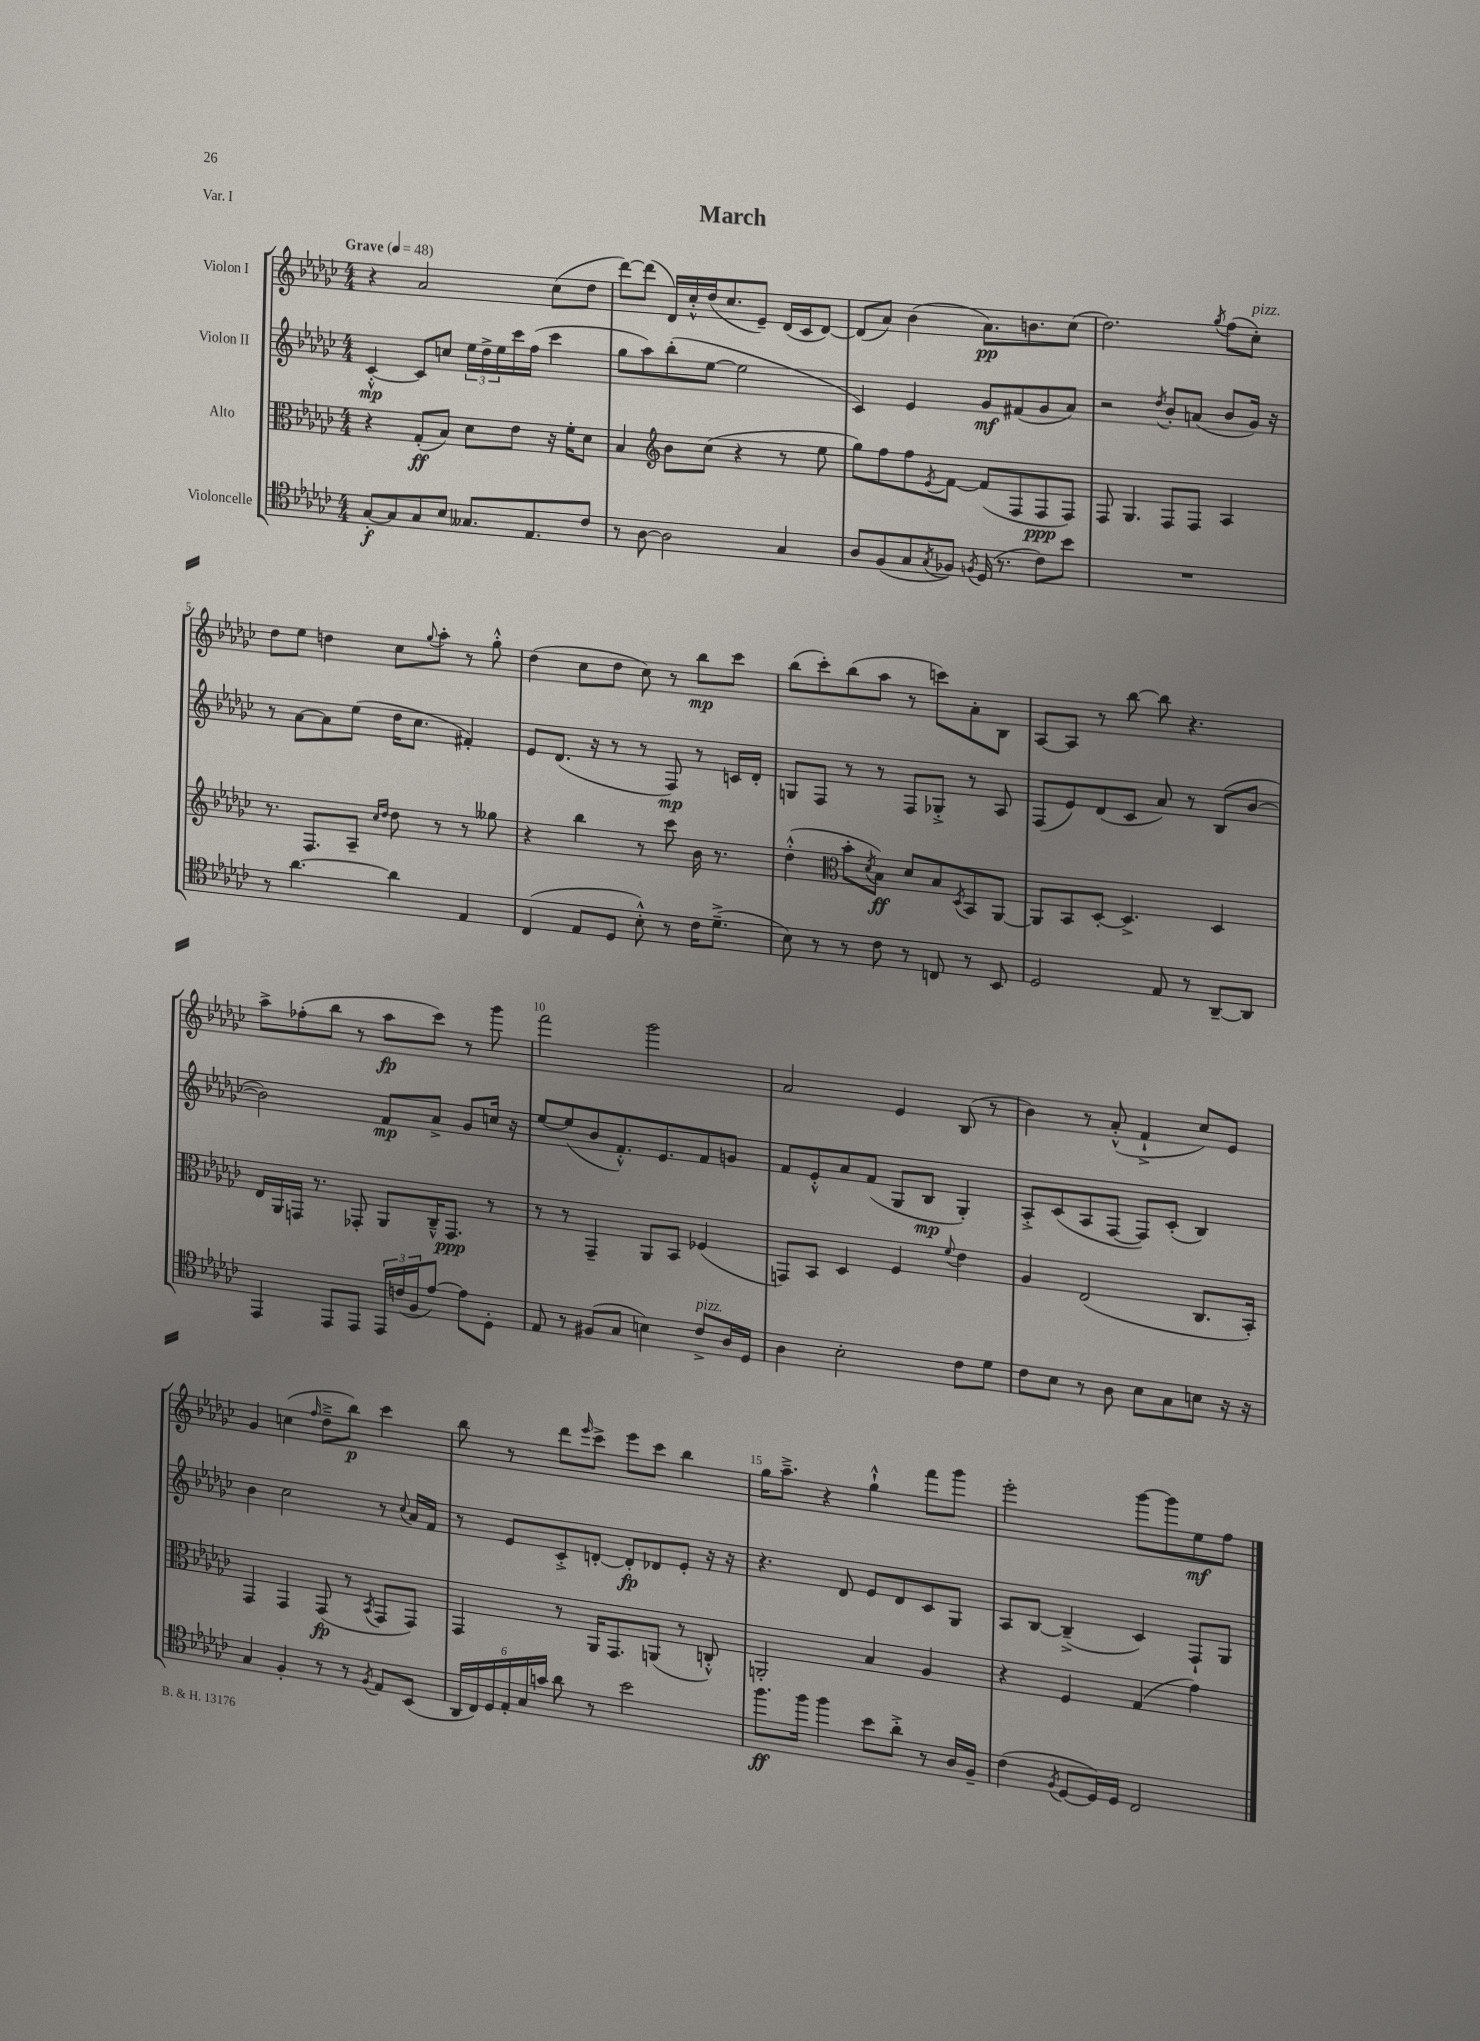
\header { title = "March" piece = "Var. I" }
<<
\new StaffGroup <<
\new Staff = "s0" \with { instrumentName = "Violon I" } {
    \clef treble \key ges \major \numericTimeSignature \time 4/4 \tempo "Grave" 4 = 48
    r4 aes'2 ces''8( des''8 |
    des'''8~) des'''8( des'16) ces''16-.-^ des''16( ces''8. ees'8--) des'16( ces'16 des'8~) |
    des'8( aes'8) bes'4( aes'8.\pp) b'8. ces''8( |
    des''2.) \acciaccatura { ges''8 } f''8( ces''8-.^\markup { \italic "pizz." }) |
    des''8 ees''8 d''4 ces''8 \appoggiatura { ges''8 } aes''8-. r8 ges''8-.-^ |
    des''4( ces''8 des''8 ces''8) r8 bes''8\mp ces'''8 |
    bes''8( ces'''8-.) bes''8( aes''8 r8 c'''8) aes'8-. bes8 |
    aes8~ aes8 r8 bes''8~ bes''8 r4. |
    aes''8-> fes''8-.( bes''8 r8 aes''8\fp ces'''8) r8 ges'''8 |
    f'''2 ges'''2 |
    aes'2 ees'4 bes8( r8 |
    bes'4) r8 aes'8-.-^( f'4-!-> ces''8) ees'8 |
    ges'4 c''4( \grace { f''16 } des''8---> bes''8\p) ces'''4 |
    bes''8 r8 des'''8 \grace { ees'''16 } ces'''8-> ees'''8 ces'''8 bes''4 |
    ges''16 aes''8.---> r4 ges''4-!-^ f'''8 ges'''8 |
    ees'''2-. ges'''8~ ges'''8 ees''8\mf f''8 \bar "|." |
}
\new Staff = "s1" \with { instrumentName = "Violon II" } {
    \clef treble \key ges \major \numericTimeSignature \time 4/4
    ces'4~-.-^\mp ces'8 c''8 \tuplet 3/2 { ees''16 des''16-> ees''16 } ces'''16 f''16( ces'''4 |
    ges''8 aes''8) bes''8-.( ees''8~ ees''2 |
    ces'4) ees'4 ges'8\mf fis'8( ges'8 aes'8) |
    r2 \acciaccatura { des''8 } bes'8-. a'8( bes'8 ges'16) r16 |
    r8 aes'8~ aes'8 ees''8( des''16 ces''8. fis'4-.) |
    ees'8 des'8.( r16 r8 r8 f8\mp) r8 c'16 des'16-. |
    g8 f8 r8 r8 f8 ges8-.-> r8 aes8 |
    f8( ees'8) des'8( ces'8 aes'8) r8 bes8( bes'8~ |
    bes'2) f'8\mp aes'8-> ges'8 c''16 r16 |
    ees''8~ ees''8( bes'8 f'8.-.-^) ees'8. f'8 g'8 |
    f'8 ees'8-.-^ aes'8 f'8( ges8 bes8\mp ges4-.) |
    aes8-.-> ces'8( aes8 f8~ f8) ces'8-.( bes4) |
    bes'4 ces''2 r8 \appoggiatura { ces''8 } aes'16 f'16 |
    r8 ees'8 ces'8-.-> d'8~-. d'8-.\fp des'8 ees'8-. r16 r16 |
    r4. des'8 ees'8 des'8 ces'8 ges8 |
    aes8 bes8~ bes4--->( ces'4) f8-! ges8 \bar "|." |
}
\new Staff = "s2" \with { instrumentName = "Alto" } {
    \clef alto \key ges \major \numericTimeSignature \time 4/4
    r4 ges8-.\ff( bes8) des'8 ees'8 r16 f'16-. des'8 |
    bes4 \clef treble bes'8 ces''8( r4 r8 ees''8 |
    ges''8) f''8 f''8 \acciaccatura { ees'8 } f'8~ f'8( f8 f8\ppp f8) |
    f8 ges4. f8 f8 aes4 |
    r8. f8. aes8-- \grace { ces''16 des''16 } des''8 r8 r8 geses''8 |
    r4 bes''4 r8 ces'''8 bes'16 r8. |
    des''4-.-^( \clef alto bes'8-. \acciaccatura { des'8 } bes8\ff) des'8 bes8 \acciaccatura { des8 } bes,8 aes,8~ |
    aes,8 bes,8 des8~-. des4.-> des4 |
    ees16 aes,16 g,16 r8. ges,8-. aes,8 ces16---^ ges,8.\ppp r8 |
    r8 r8 ges,4-- aes,8 bes,8 fes4( |
    g,8) bes,8 des4 f4 \appoggiatura { f'8 } ees'4 |
    aes4 ees2( ces8. bes,16-.) |
    ges,4 ges,4 ges,8\fp( r8 \acciaccatura { bes,8 } ges,8 ges,8) |
    ges,4 r8 aes,16 ges,8. a,8( r8 c8-.-^) |
    a,2-. bes4 aes4 |
    r4 f4 ges4( ges'4) \bar "|." |
}
\new Staff = "s3" \with { instrumentName = "Violoncelle" } {
    \clef tenor \key ges \major \numericTimeSignature \time 4/4
    ges8~-.\f ges8 ges8 bes8 geses8. ees8. ces'8 |
    r8 aes8~ aes2 ges4 |
    aes8 f8( ges8 \acciaccatura { ges8 } fes8) \acciaccatura { f8 } des16( r8. ces'8) bes'8 |
    R1 |
    r8 aes'4.~ aes'4 ees4 |
    ces4( ees8 des8 bes8-.-^) r8 ces'16 des'8.--->( |
    bes8) r8 r8 ces'8 r8 c8 r8 bes,8 |
    des2 ees8 r8 aes,8~-- aes,8 |
    ees,4 ees,8 ees,8 \tuplet 3/2 { ees,16 c'16( f16 } ees'8~) ees'8 des8-. |
    ees8 r8 fis8( ges8 b4) ces'8->^\markup { \italic "pizz." } aes16 des16 |
    aes4 bes2-. ces'8 des'8 |
    ces'8 bes8 r8 aes8 bes8 ges8 b8 r16 r16 |
    ges4 f4-. r8 r8 \acciaccatura { f8 } ees8 bes,8( |
    \tuplet 6/4 { aes,16 ces16) des16 ees16-. ges16 g'16 } aes'8 r8 bes'2 |
    f''8.\ff f''16 f''4 bes'8 aes'8-.-> r8 aes16 f16-- |
    ces'4( \acciaccatura { f8 } des8~ des16) des16 ces2 \bar "|." |
}
>>
>>
\layout { \context { \Score \override BarNumber.break-visibility = ##(#f #t #t) barNumberVisibility = #(every-nth-bar-number-visible 5) } }
